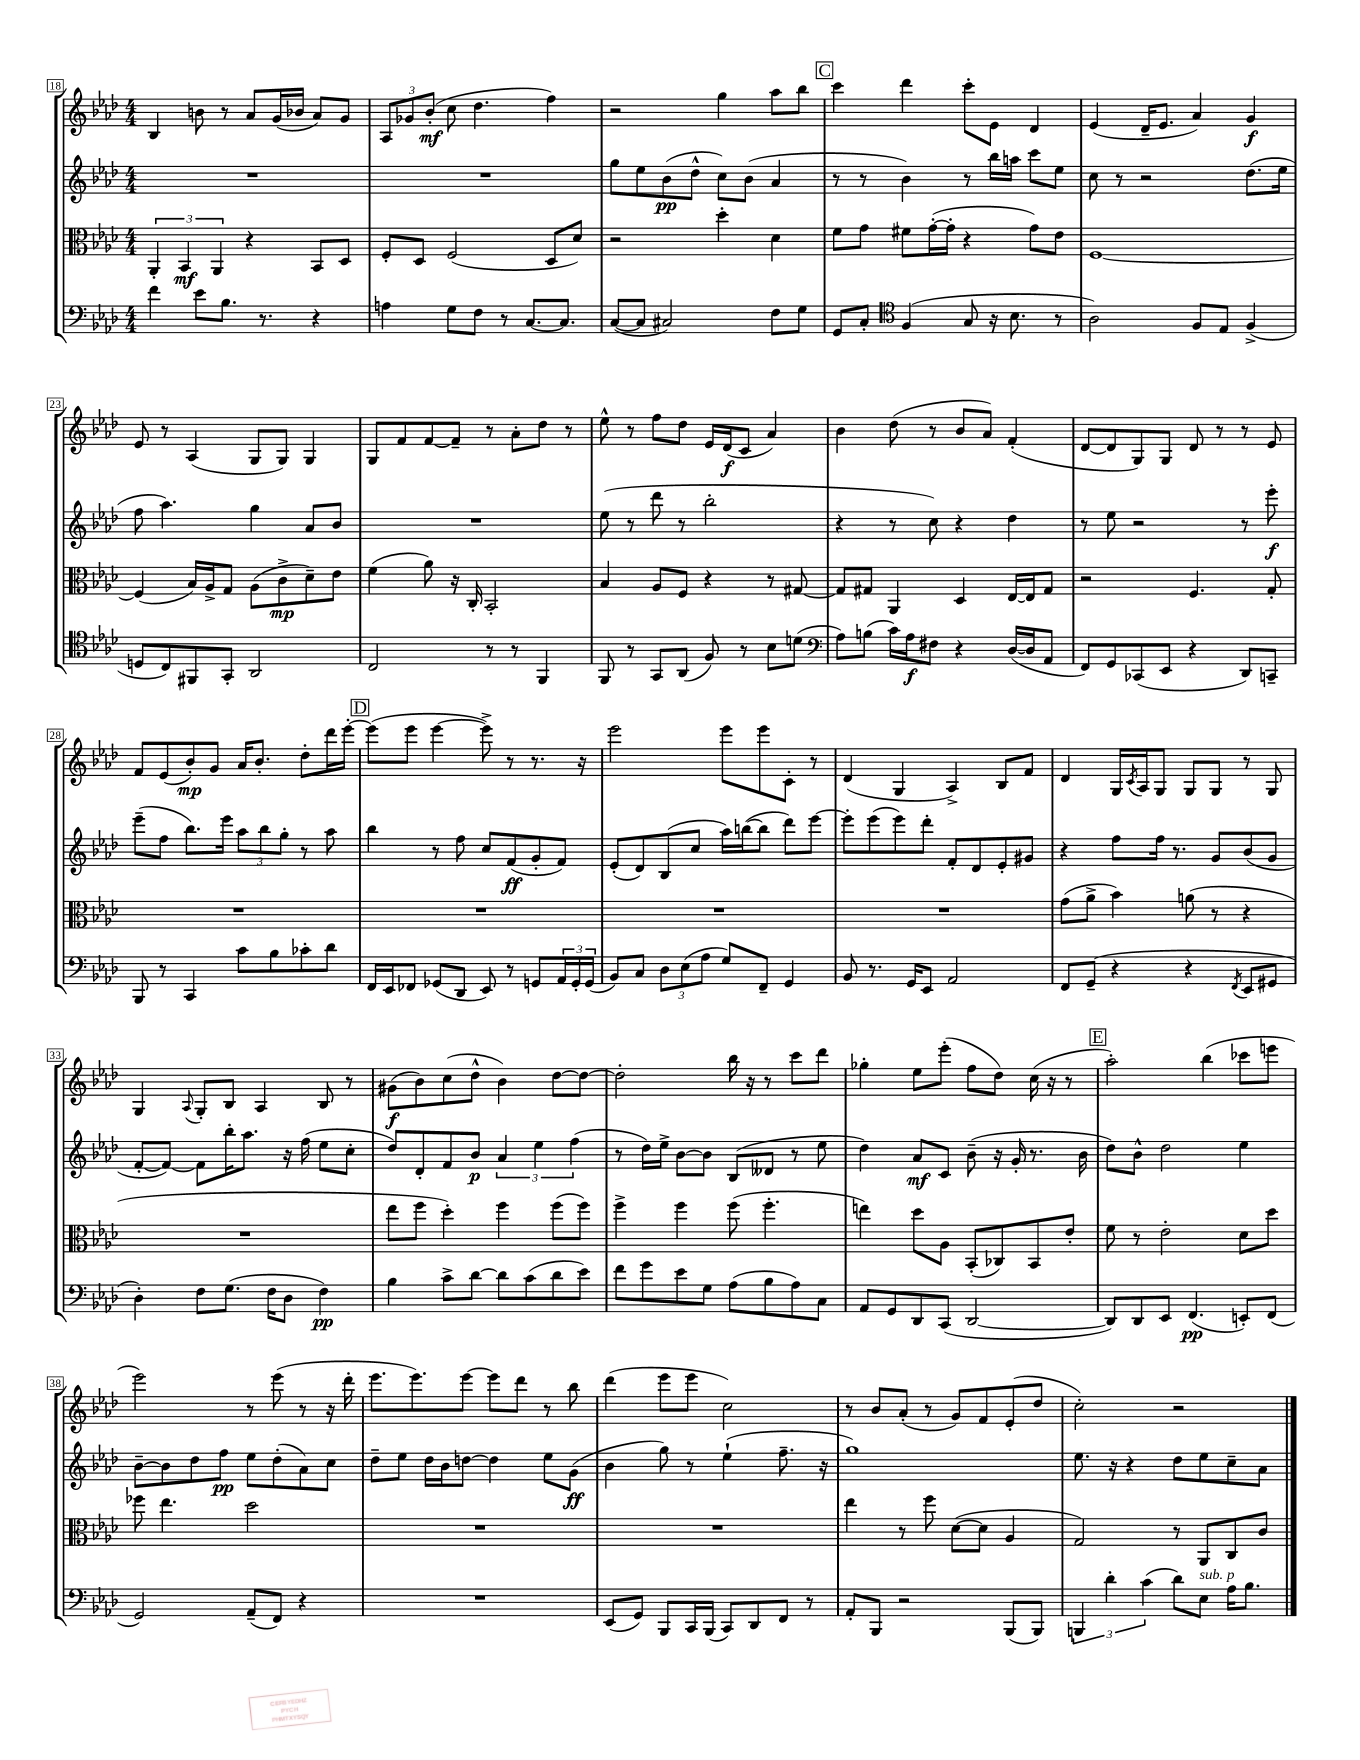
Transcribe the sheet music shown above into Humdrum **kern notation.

**kern	**kern	**kern	**kern
*staff4	*staff3	*staff2	*staff1
*clefF4	*clefC3	*clefG2	*clefG2
*k[b-e-a-d-]	*k[b-e-a-d-]	*k[b-e-a-d-]	*k[b-e-a-d-]
*M4/4	*M4/4	*M4/4	*M4/4
4f	6AA-'	1r	4B-
.	6BB-	.	.
8e-	.	.	8b
.	6AA-	.	.
8.B-	.	.	8r
.	4r	.	8a-
8.r	.	.	.
.	.	.	(16g
.	.	.	16b-
4r	8BB-	.	8a-)
.	8D-	.	8g
=	=	=	=
4A	8F'	1r	12A-
.	.	.	12g-
.	8D-	.	.
.	.	.	(12b-'
8G	(2F	.	8cc
8F	.	.	4.dd-
8r	.	.	.
[8.C	.	.	.
.	8D-	.	4ff)
8.C]	.	.	.
.	8d-)	.	.
=	=	=	=
([8C	2r	8gg	2r
8C]	.	8ee-	.
2C#)	.	(8b-	.
.	.	8dd-^^	.
.	4dd-'	8cc)	4gg
.	.	(8b-	.
8F	4d-	4a-	8aa-
8G	.	.	8bb-
=	=	=	=
8GG	8f	8r	4ccc
8C'	8g	8r	.
*clefC4	*	*	*
(4F	8f#	4b-)	4ddd-
.	([16g'	.	.
.	16g']	.	.
8G	4r	8r	8ccc'
16r	.	16bb-	8e-
8.B-	.	16aa	.
.	8g)	8ccc	4d-
8r	8e-	8ee-	.
=	=	=	=
2A-)	[1F	8cc	(4e-
.	.	8r	.
.	.	2r	16d-~
.	.	.	8.e-
8F	.	.	4a-)
8E-	.	.	.
(4F^	.	(8.dd-	4g
.	.	16ee-	.
=	=	=	=
8D	(4F]	8ff	8e-
8C)	.	4.aa-)	8r
8FF#	16B-)	.	(4A-
.	16A-^	.	.
8GG'	8G	.	.
2AA-	(8A-	4gg	8G
.	8c^	.	8G)
.	8d-~)	8a-	4G
.	8e-	8b-	.
=	=	=	=
2C	(4f	1r	8G
.	.	.	8f
.	8a-)	.	[8f
.	16r	.	8f~]
.	16C'	.	.
8r	2BB-'	.	8r
8r	.	.	8a-'
4FF	.	.	8dd-
.	.	.	8r
=	=	=	=
8FF	4B-	(8ee-	8ee-^^
8r	.	8r	8r
8GG	8A-	8ddd-	8ff
(8AA-	8F	8r	8dd-
8F)	4r	2bb-'	16e-
.	.	.	(16d-
8r	.	.	8c
8B-	8r	.	4a-)
(8d	[8G#	.	.
=	=	=	=
*clefF4	*	*	*
8A-)	8G#]	4r	4b-
(8B	8G#	.	.
16c)	4AA-	8r	(8dd-
16A-	.	.	.
8F#	.	8cc)	8r
4r	4D-	4r	8b-
.	.	.	8a-)
([16D-	[16E-	4dd-	(4f'
16D-]	16E-]	.	.
8AA-	8G#	.	.
=	=	=	=
8FF)	2r	8r	[8d-
8GG	.	8ee-	8d-]
(8CC-	.	2r	8G)
8EE-	.	.	8G
4r	4.F	.	8d-
.	.	.	8r
8DD-)	.	8r	8r
8CC~	8G'	8eee-'	8e-
=	=	=	=
8BBB-	1r	(8eee-~	8f
8r	.	8ff	(8e-
4CC	.	8.bb-)	8b-')
.	.	.	8g
.	.	16eee-	.
8c	.	12aa-	16a-
.	.	.	8.b-'
.	.	12bb-	.
8B-	.	.	.
.	.	12gg'	.
8c-'	.	8r	8dd-'
8d-	.	8aa-	16ddd-
.	.	.	[16eee-'
=	=	=	=
16FF	1r	4bb-	(8eee-]
16EE-	.	.	.
8FF-	.	.	8eee-
(8GG-	.	8r	[4eee-
8DD-	.	8ff	.
8EE-)	.	8cc	8eee-^])
8r	.	(8f	8r
8GG	.	8g'	8.r
24AA-	.	8f)	.
24GG'	.	.	.
.	.	.	16r
(24GG	.	.	.
=	=	=	=
8BB-)	1r	(8e-'	2eee-
8C	.	8d-)	.
12D-	.	(8B-	.
(12E-	.	.	.
.	.	8cc	.
12A-	.	.	.
8G)	.	16aa-)	8eee-
.	.	([16bb	.
8FF~	.	8bb]	8eee-
4GG	.	8ddd-)	8c'
.	.	[8eee-	8r
=	=	=	=
8BB-	1r	8eee-']	(4d-
8.r	.	(8eee-	.
.	.	8eee-)	4G
16GG	.	.	.
8EE-	.	8ddd-'	.
2AA-	.	8f'	4A-^)
.	.	8d-	.
.	.	8e-'	8B-
.	.	8g#	8f
=	=	=	=
8FF	(8g	4r	4d-
(8GG~	8a-^	.	.
4r	4b-)	8ff	16G
.	.	.	8qc
.	.	.	16A-
.	.	16ff	8G
.	.	8.r	.
4r	(8a	.	8G
.	8r	8g	8G
8qFF	.	.	.
8EE-	4r	(8b-	8r
8GG#	.	8g	8G
=	=	=	=
4D-')	1r	[8f'	4G
.	.	8f_)	.
.	.	.	8qqA-
8F	.	8f]	8G'
(8.G	.	16bb-'	8B-
.	.	8.aa-	.
.	.	.	4A-
16F	.	.	.
8D-	.	16r	.
.	.	(16ff	.
4F)	.	8ee-	8B-
.	.	8cc'	8r
=	=	=	=
4B-	8ee-	8dd-)	(8g#
.	8ff	8d-'	8b-)
8c^	4dd-')	8f	(8cc
[8d-	.	8b-	8dd-^^
8d-]	4ff	6a-	4b-)
(8c	.	.	.
.	.	6ee-	.
8d-	(8ff	.	[8dd-
.	.	(6ff	.
8e-)	8ff)	.	8dd-_
=	=	=	=
8f	4ff^	8r	2dd-']
8g	.	16dd-)	.
.	.	16ee-^	.
8e-	4ff	[8b-	.
8G	.	8b-]	.
(8A-	(8ff	(8B-	16bb-
.	.	.	16r
8B-	4.ff'	8d--	8r
8A-)	.	8r	8ccc
8C	.	8ee-	8ddd-
=	=	=	=
8AA-	4ee)	4dd-)	4gg-'
8GG	.	.	.
8DD-	8dd-	8a-	8ee-
(8CC	8A-	8c	(8eee-'
[2DD-	(8BB-'	(8b-~	8ff
.	8C-)	16r	8dd-)
.	.	16g'	.
.	8BB-	8.r	(16cc
.	.	.	16r
.	8e-'	.	8r
.	.	16b-	.
=	=	=	=
8DD-])	8f	8dd-)	2aa-')
8DD-	8r	8b-^^	.
8EE-	2e-'	2dd-	.
(4.FF	.	.	.
.	.	.	(4bb-
8EE')	8d-	4ee-	8ccc-
(8FF	8dd-	.	8eee
=	=	=	=
2GG)	8ff-	[8b-~	2eee-)
.	4.ee-	8b-]	.
.	.	8dd-	.
.	.	8ff	.
(8AA-~	2dd-	8ee-	8r
8FF)	.	(8dd-'	(8eee-
4r	.	8a-)	8r
.	.	8cc	16r
.	.	.	16ddd-'
=	=	=	=
1r	1r	8dd-~	8.eee-
.	.	8ee-	.
.	.	.	8.eee-)
.	.	16dd-	.
.	.	16b-	.
.	.	[8dd	[8eee-
.	.	4dd]	8eee-]
.	.	.	8ddd-
.	.	8ee-	8r
.	.	(8g	8bb-
=	=	=	=
(8EE-	1r	4b-	(4ddd-
8GG)	.	.	.
8BBB-	.	8gg)	8eee-
16CC	.	8r	8eee-
(16BBB-	.	.	.
8CC)	.	(4ee-`	2cc)
8DD-	.	.	.
8FF	.	8.ff~	.
8r	.	.	.
.	.	16r	.
=	=	=	=
8AA-'	4ee-	1gg)	8r
8BBB-	.	.	8b-
2r	8r	.	(8a-'
.	8ff	.	8r
.	([8d-	.	8g)
.	8d-]	.	8f
(8BBB-	4A-	.	(8e-'
8BBB-)	.	.	8dd-
=	=	=	=
6BBB	2G)	8.ee-	2cc')
6d-'	.	.	.
.	.	16r	.
.	.	4r	.
(6c	.	.	.
8d-)	8r	8dd-	2r
8E-	8AA-	8ee-	.
16A-	8C	8cc~	.
8.B-	.	.	.
.	8c	8a-	.
==	==	==	==
*-	*-	*-	*-
